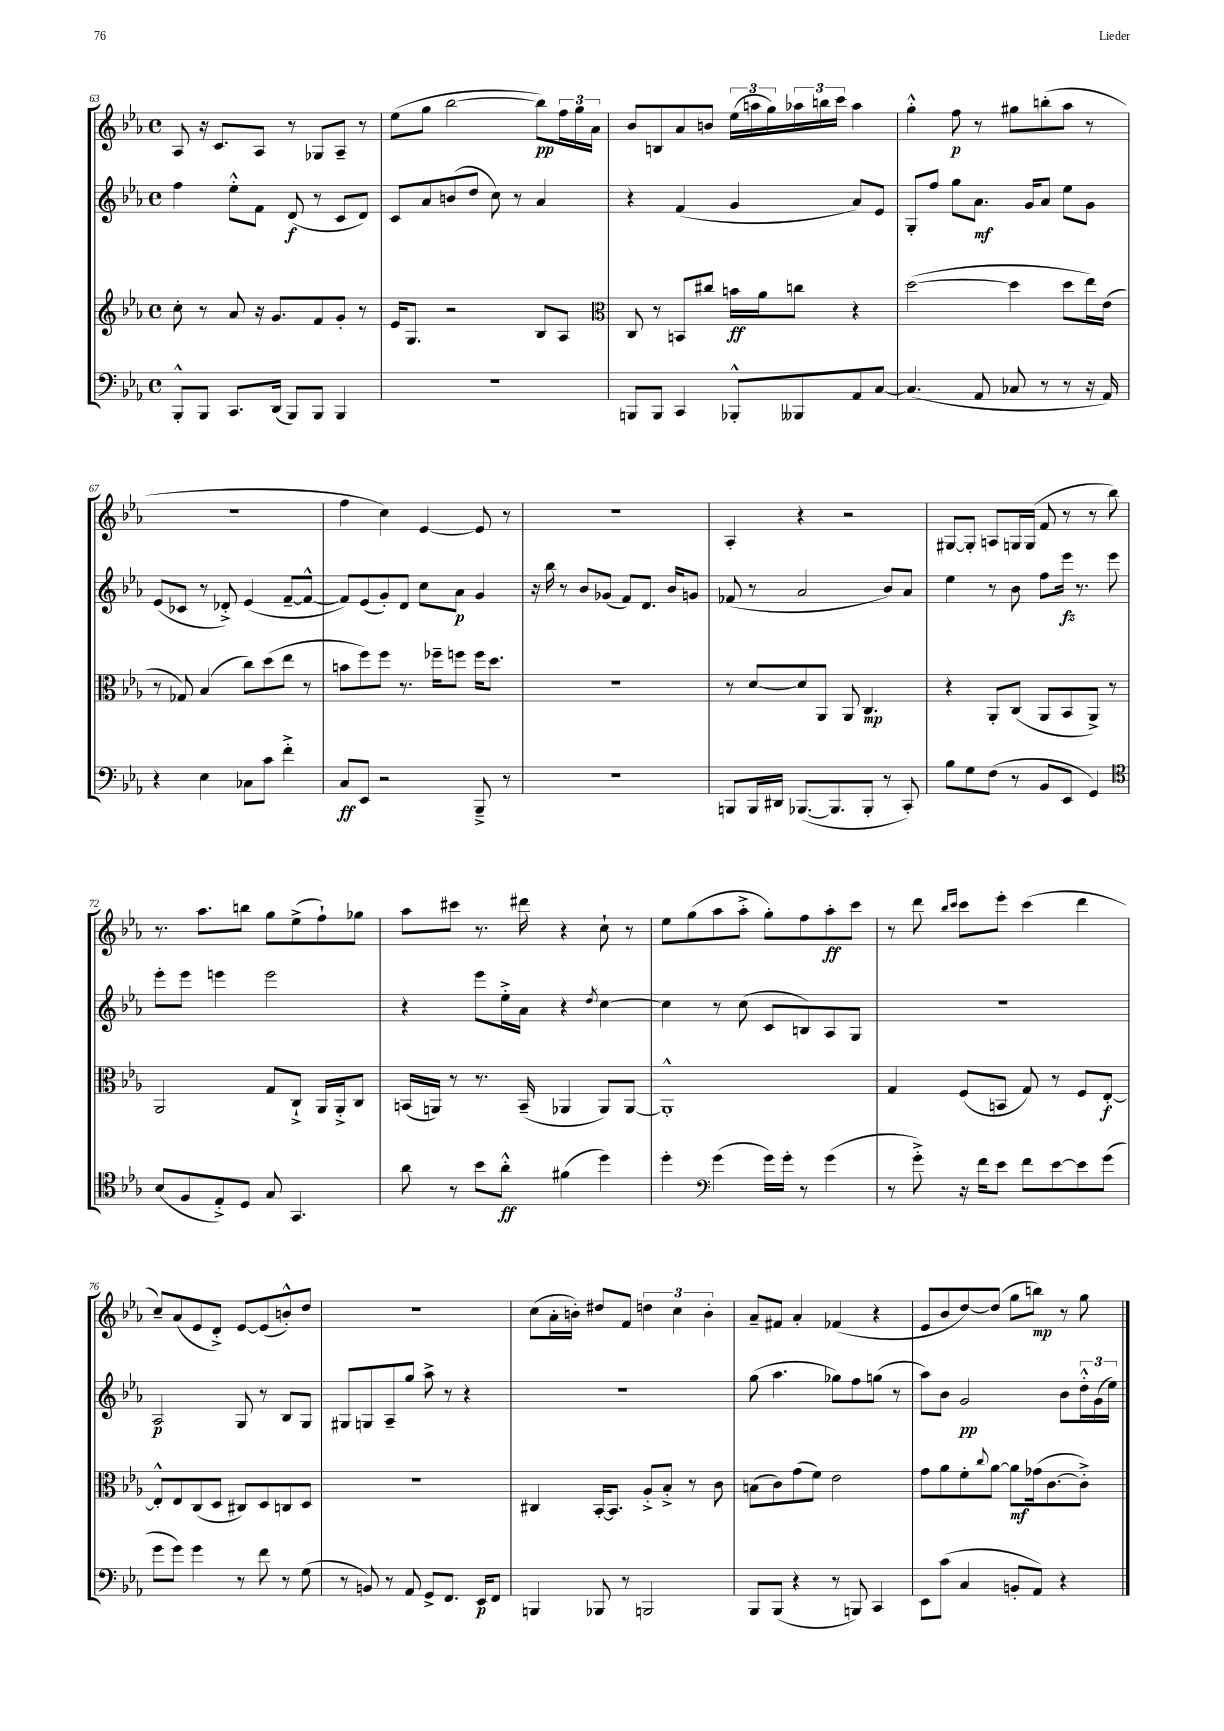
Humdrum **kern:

**kern	**kern	**kern	**kern
*staff4	*staff3	*staff2	*staff1
*clefF4	*clefG2	*clefG2	*clefG2
*k[b-e-a-]	*k[b-e-a-]	*k[b-e-a-]	*k[b-e-a-]
*M4/4	*M4/4	*M4/4	*M4/4
*met(c)	*met(c)	*met(c)	*met(c)
8BBB-'^^	8cc'	4ff	8A-
8BBB-	8r	.	16r
.	.	.	8.c
8.CC	8a-	8ee-'^^	.
.	16r	8f	8A-
(16DD	8.g	.	.
8BBB-)	.	(8d	8r
8BBB-	8f	8r	8G-
4BBB-	8g'	8c	8A-~
.	8r	8d)	8r
=	=	=	=
1r	16e-	8c	(8ee-
.	8.G	.	.
.	.	8a-	8gg
.	2r	(8b	[2bb-
.	.	8dd	.
.	.	8cc)	.
.	.	8r	.
.	8B-	4a-	8bb-])
.	8A-	.	24ff
.	.	.	24gg
.	.	.	24a-
=	=	=	=
*	*clefC3	*	*
8BBB	8C	4r	8b-
8BBB	8r	.	8B
4CC	8BB	(4f	8a-
.	8cc#	.	8b
8BBB-'^^	16b	4g	(24ee-
.	.	.	24aa
.	16a-	.	.
.	.	.	24gg)
8BBB--	8cc	.	24aa-
.	.	.	24bb
.	.	.	24ccc
8AA-	4r	8a-)	4aa-
[8C	.	8e-	.
=	=	=	=
(4.C]	([2dd	8G'	4gg'^^
.	.	8ff	.
.	.	8gg	8ff
8AA-	.	8.a-	8r
8C-	4dd]	.	8gg#
.	.	16g	.
8r	.	8a-	(8bb'
8r	8dd	8ee-	8aa-
16r	16ee-)	8g	8r
16AA-)	(16e-	.	.
=	=	=	=
4r	8r	(8e-	1r
.	8G-)	8c-	.
4E-	(4B-	8r	.
.	.	8d-'^)	.
8C-	8cc)	(4e-	.
8c	(8dd	.	.
4f'^	8ee-	[8f~	.
.	8r	8f^^_	.
=	=	=	=
8C	8b	8f])	4ff
8EE-	8ff)	(8e-	.
2r	8ff	8g')	4cc)
.	8.r	8d	.
.	.	8cc	[4e-
.	16ff-~	.	.
.	8ff	8a-	.
8BBB-~^	16ff	4g	8e-]
.	8.dd	.	.
8r	.	.	8r
=	=	=	=
1r	1r	16r	1r
.	.	16bb-	.
.	.	8r	.
.	.	8b-	.
.	.	(8g-	.
.	.	8f)	.
.	.	8.d	.
.	.	16b-	.
.	.	8g	.
=	=	=	=
8BBB	8r	(8f-	4A-'
16BBB	[8d	8r	.
16DD#	.	.	.
([8.BBB-	8d]	2a-	4r
.	8AA-	.	.
8.BBB-]	.	.	.
.	8AA-	.	2r
8BBB-'	4.C	.	.
8r	.	8b-)	.
8CC')	.	8a-	.
=	=	=	=
8B-	4r	4ee-	[8G#
8G	.	.	8G#']
(8F	8AA-'	8r	8A
8r	(8C	8b-	16G
.	.	.	(16G
8BB-	8AA-	8ff	8f
8EE-	8BB-	16eee-	8r
.	.	8.r	.
4GG)	8AA-^)	.	8r
.	8r	8eee-	8bb-)
=	=	=	=
*clefC4	*	*	*
(8B-	2AA-	8eee-'	8.r
8F	.	8eee-	.
.	.	.	8.aa-
8E-'^)	.	4eee	.
8D	.	.	8bb
8G	8G	2eee	8gg
4.GG	8C`^	.	(8ee-^
.	16AA-	.	8ff`)
.	16AA-'^	.	.
.	8C	.	8gg-
=	=	=	=
8a-	(16BB	4r	8aa-
.	16AA)	.	.
8r	8r	.	8ccc#
8b-	8.r	8eee-	8.r
8a-'^^	.	16ee-'^	.
.	(16BB~	16a-	16ddd#
(4f#	4AA-	4r	4r
.	.	8qdd	.
4dd)	8AA-)	[4cc	8cc`
.	[8AA-	.	8r
=	=	=	=
4dd'	1AA-'^^]	4cc]	8ee-
.	.	.	(8gg
*clefF4	*	*	*
(4g	.	8r	8aa-
.	.	(8cc	8aa-'^
16g)	.	8c	8gg')
16g'	.	.	.
8r	.	8B)	8ff
(4g	.	8A-	8aa-'
.	.	8G	8ccc
=	=	=	=
8r	4G	1r	8r
8g'^)	.	.	8ddd
.	.	.	16qqbb-
.	.	.	16qqccc
16r	(8F	.	8ccc
16f	.	.	.
8e-	8BB	.	8eee-'
8f	8G)	.	(4ccc
[8e-	8r	.	.
8e-]	8F	.	4ddd
(8g	[8E-'	.	.
=	=	=	=
8g	8E-'^^]	2A-	8cc~)
8g)	8E-	.	(8a-
4g	(8C	.	8e-
.	8D	.	8d'^)
8r	8C#)	8G	[8e-
8f	8D	8r	(8e-]
8r	8C	8B-	8b'^^)
(8G	8D	8G	8dd
=	=	=	=
8r	1r	8G#	1r
8BB)	.	8G	.
8r	.	8A-~	.
8AA-	.	8gg	.
8GG^	.	8aa-^	.
8.FF	.	8r	.
.	.	4r	.
16EE-	.	.	.
8FF	.	.	.
=	=	=	=
4BBB	4C#	1r	(8cc
.	.	.	16a-'
.	.	.	16b')
8BBB-	[16BB-'	.	8dd#
.	8.BB-]	.	.
8r	.	.	8f
2BBB	8A-'^	.	6dd
.	8B-'^	.	.
.	.	.	6cc
.	8r	.	.
.	.	.	6b'
.	8c	.	.
=	=	=	=
8BBB-	(8B	(8gg	8a-~
(8BBB-	8c)	4.aa-	8f#
4r	(8g	.	4a-'
.	8f)	.	.
8r	2e-	8gg-)	(4f-
8BBB)	.	8ff	.
4CC	.	(8gg	4r
.	.	8r	.
=	=	=	=
8EE-	8g	8aa-)	8e-
(8c	8a-	8b-	8b-
4C	8f'	2g	[8dd)
.	8qqcc	.	.
.	[8a-	.	(8dd]
8BB'	8a-]	.	8gg
8AA-)	(16g-	.	8bb)
.	[8.c	.	.
4r	.	8b-	8r
.	8c'^])	24dd'^^	8gg
.	.	(24g	.
.	.	24ee-)	.
==	==	==	==
*-	*-	*-	*-
